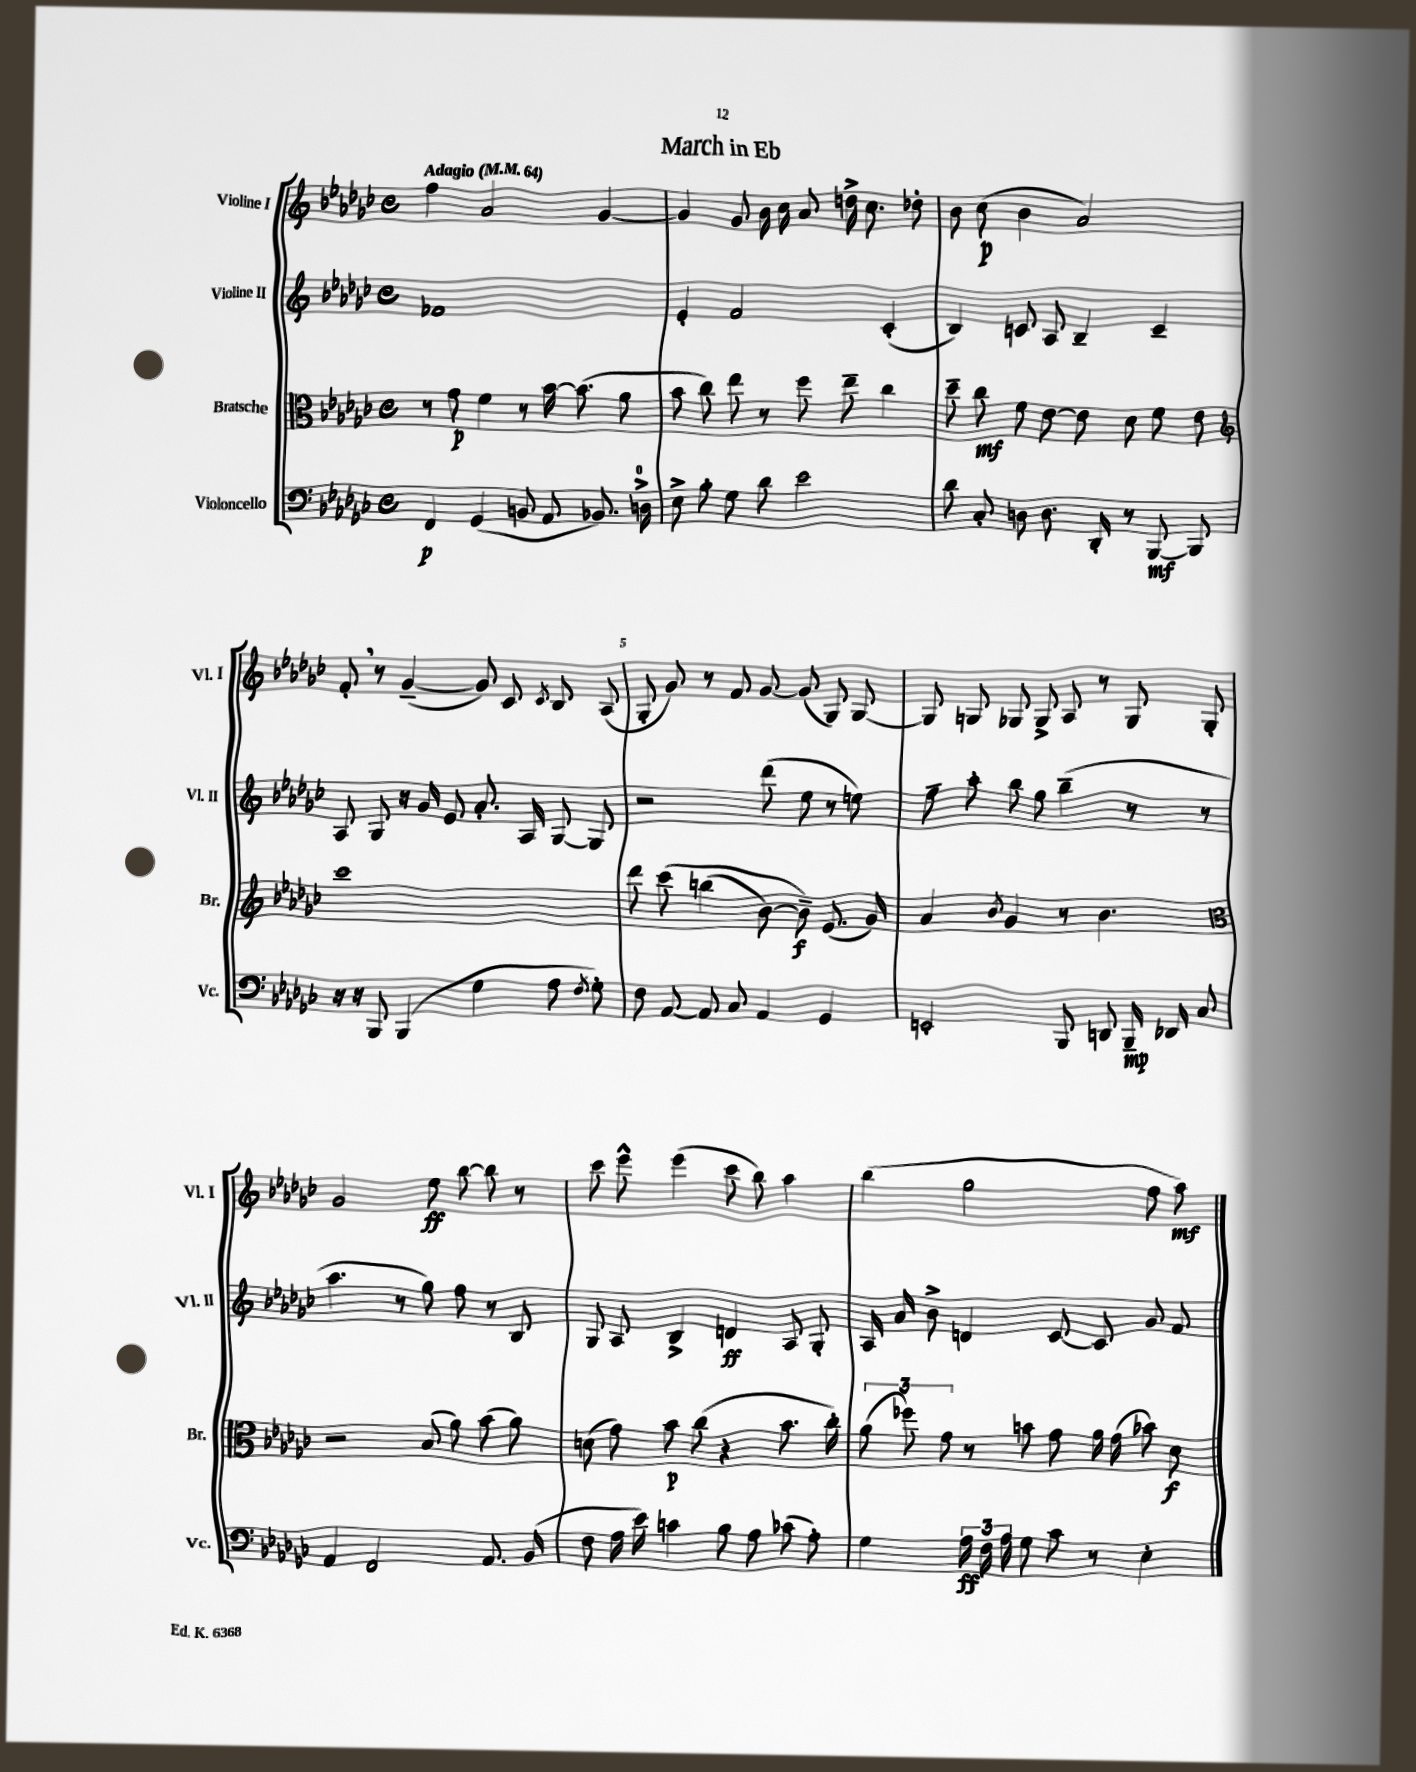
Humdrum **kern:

**kern	**dynam	**kern	**dynam	**kern	**dynam	**kern	**dynam
*part4	*part4	*part3	*part3	*part2	*part2	*part1	*part1
*staff4	*staff4	*staff3	*staff3	*staff2	*staff2	*staff1	*staff1
*I"Violoncello	*	*I"Bratsche	*	*I"Violine II	*	*I"Violine I	*
*I'Vc.	*	*I'Br.	*	*I'Vl. II	*	*I'Vl. I	*
*clefF4	*	*clefC3	*	*clefG2	*	*clefG2	*
*k[b-e-a-d-g-c-]	*	*k[b-e-a-d-g-c-]	*	*k[b-e-a-d-g-c-]	*	*k[b-e-a-d-g-c-]	*
*M4/4	*	*M4/4	*	*M4/4	*	*M4/4	*
*met(c)	*	*met(c)	*	*met(c)	*	*met(c)	*
*MM64	*	*MM64	*	*MM64	*	*MM64	*
=1	=1	=1	=1	=1	=1	=1	=1
!	!	!	!	!	!	!LO:TX:a:B:t=Adagio	!
4FF/	p	8r	.	1f-X	.	4ff\	.
.	.	8g-\	p	.	.	.	.
(4GG-/	.	4f\	.	.	.	2a-/	.
8BBn/	.	8r	.	.	.	.	.
8AA-/	.	[16b-\	.	.	.	.	.
.	.	(8.b-\]	.	.	.	.	.
8.BB-X/)	.	.	.	.	.	[4g-/	.
.	.	8a-\	.	.	.	.	.
16Dn^\	.	.	.	.	.	.	.
=2	=2	=2	=2	=2	=2	=2	=2
8E-^\	.	8b-\	.	4e-'/	.	4g-/]	.
8B-'\	.	8cc-\)	.	.	.	.	.
8G-\	.	8ee-\	.	2f/	.	8g-/	.
8d-\	.	8r	.	.	.	16b-\	.
.	.	.	.	.	.	16cc-\	.
2e-\	.	8ff\	.	.	.	8a-/	.
.	.	8ee-~\	.	.	.	16ddn^\	.
.	.	.	.	.	.	8.cc-\	.
.	.	4cc-\	.	(4c-'/	.	.	.
.	.	.	.	.	.	8dd-X'\	.
=3	=3	=3	=3	=3	=3	=3	=3
8d-\	.	8dd-~\	.	4B-/)	.	8b-\	.
8C-'/	.	8cc-\	mf	.	.	(8cc-\	p
8Dn\	.	8f\	.	8cn/	.	4b-\	.
8.D\	.	[8e-\	.	8A-/	.	.	.
.	.	8e-\]	.	4B-~/	.	2a-/)	.
16DD-'/	.	.	.	.	.	.	.
8r	.	8d-\	.	.	.	.	.
[8BBB-/	mf	8f\	.	4c~/	.	.	.
8BBB-/]	.	8e-\	.	.	.	.	.
!!LO:LB:g=z
=4	=4	=4	=4	=4	=4	=4	=4
*	*	*clefG2	*	*	*	*	*
16r	.	1ccc-	.	8A-/	.	8f',/	.
16r	.	.	.	.	.	.	.
8BBB-/	.	.	.	8G-/	.	8r	.
(4BBB-/	.	.	.	16r	.	([4g-~/	.
.	.	.	.	16g-/	.	.	.
.	.	.	.	8e-/	.	.	.
4G-\	.	.	.	8.a-'/	.	8g-/])	.
.	.	.	.	.	.	8c-/	.
.	.	.	.	16A-/	.	.	.
.	.	.	.	.	.	8qc-/	.
8A-\	.	.	.	[8G-/	.	8B-/	.
8qF/	.	.	.	.	.	.	.
8G-'\)	.	.	.	8G-/]	.	(8A-/	.
=5	=5	=5	=5	=5	=5	=5	=5
8F\	.	8ddd-\	.	2r	.	8G-'/	.
[8AA-/	.	(8ccc-\	.	.	.	8g-/)	.
8AA-/]	.	(4bbn\	.	.	.	8r	.
8C-/	.	.	.	.	.	8f/	.
4AA-/	.	[8b-\)	.	(8ddd-\	.	[8g-/	.
.	.	8b-~\])	f	8ee-\	.	(8g-/]	.
4GG-/	.	(8.e-/	.	8r	.	8G-/)	.
.	.	.	.	8een\)	.	[8G-/	.
.	.	16g-/)	.	.	.	.	.
=6	=6	=6	=6	=6	=6	=6	=6
2EEn'/	.	4a-/	.	8ff~\	.	8G-/]	.
.	.	.	.	8aa-'\	.	8Gn/	.
.	.	8qb-/	.	.	.	.	.
.	.	4g-/	.	8bb-\	.	8G-X/	.
.	.	.	.	8gg-\	.	8G-^/	.
8BBB-/	.	8r	.	(4bb-~\	.	8A-/	.
8DDn/	.	4.b-\	.	.	.	8r	.
16BBB-~/	mp	.	.	8r	.	8G-/	.
16DD-X/	.	.	.	.	.	.	.
8C-/	.	.	.	8r	.	8G-'/	.
!!LO:LB:g=z
=7	=7	=7	=7	=7	=7	=7	=7
*	*	*clefC3	*	*	*	*	*
4AA-/	.	2r	.	4.aa-\	.	2g-/	.
2FF/	.	.	.	.	.	.	.
.	.	.	.	8r	.	.	.
.	.	(8B-/	.	8gg-\)	.	8ee-\	ff
.	.	8a-\)	.	8ff\	.	[8bb-\	.
8.AA-/	.	(8b-\	.	8r	.	8bb-\]	.
.	.	8a-\)	.	8B-/	.	8r	.
(16BB-/	.	.	.	.	.	.	.
=8	=8	=8	=8	=8	=8	=8	=8
8F\	.	(8dn\	.	8G-/	.	8ccc-\	.
16A-\	.	8g-\)	.	8A-/	.	8eee-^^\	.
16e-\)	.	.	.	.	.	.	.
4cn\	.	8b-\	p	4B-^/	.	(4eee-\	.
.	.	(8cc-\	.	.	.	.	.
8B-\	.	4r	.	4dn/	ff	8ccc-\	.
8A-\	.	.	.	.	.	8bb-\)	.
(8c-X\	.	8.b-\	.	8A-/	.	4aa-\	.
8A-'\)	.	.	.	8G-'/	.	.	.
.	.	16cc-'\)	.	.	.	.	.
=9	=9	=9	=9	=9	=9	=9	=9
4G-\	.	(12a-\	.	16A-/	.	(4bb-\	.
.	.	.	.	16a-/	.	.	.
.	.	12ff-X\)	.	.	.	.	.
.	.	.	.	8b-^\	.	.	.
.	.	12g-\	.	.	.	.	.
24A-\	ff	8r	.	4dn/	.	2gg-\	.
24F\	.	.	.	.	.	.	.
24A-\	.	.	.	.	.	.	.
8G-\	.	8bn\	.	.	.	.	.
8c-\	.	8g-\	.	[8c-/	.	.	.
8r	.	16a-\	.	8c-/]	.	.	.
.	.	(16g-\	.	.	.	.	.
4E-'\	.	8b-X\)	.	8g-/	.	8ff\	.
.	.	8d-\	f	8f/	.	8aa-\)	mf
==	==	==	==	==	==	==	==
*-	*-	*-	*-	*-	*-	*-	*-
